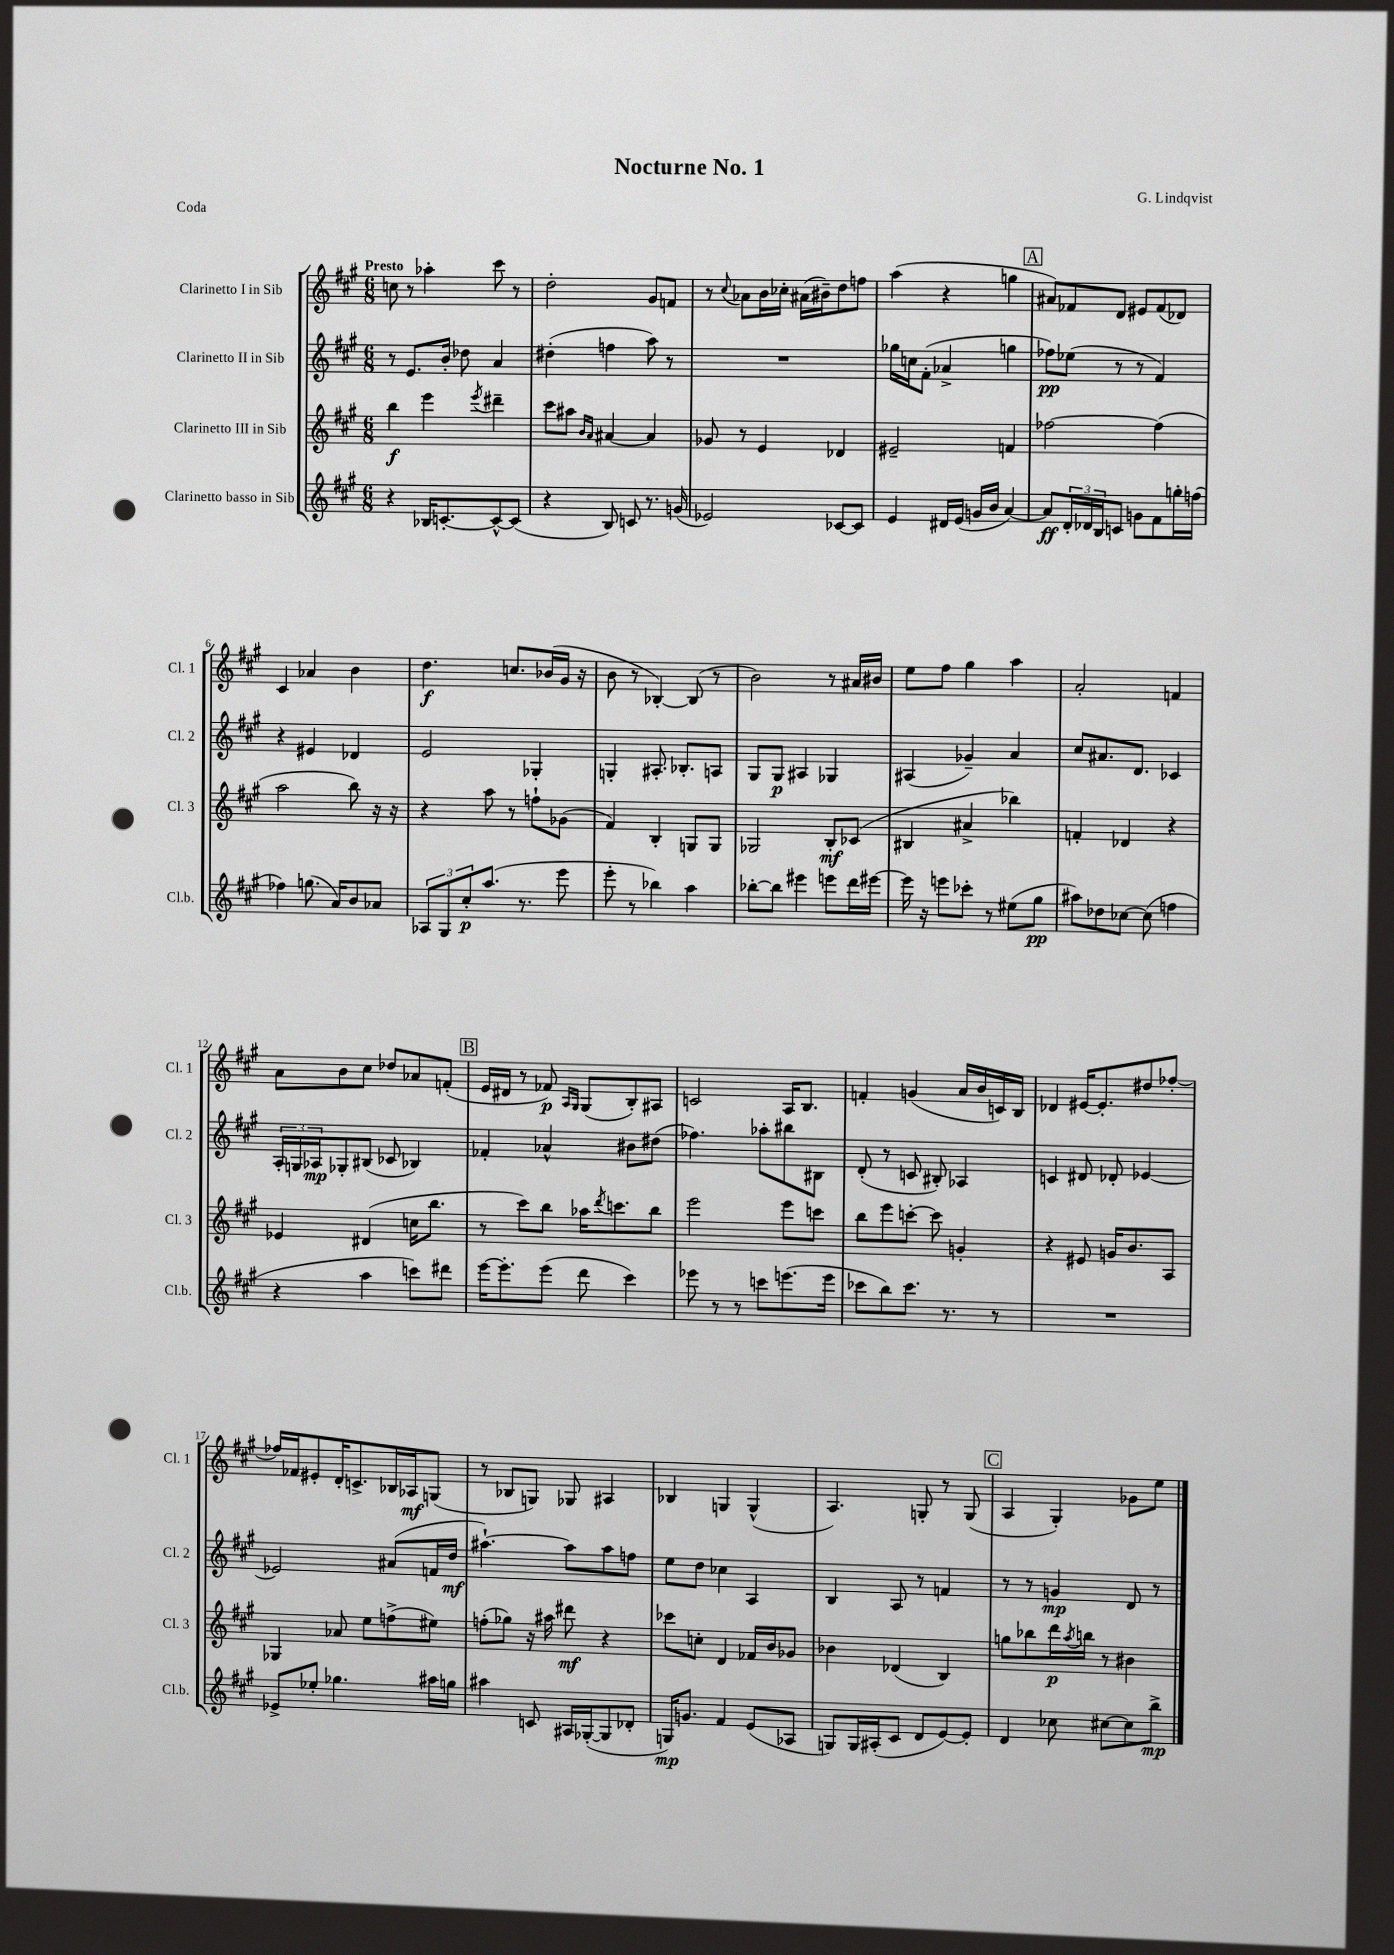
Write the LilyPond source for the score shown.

\header { title = "Nocturne No. 1" composer = "G. Lindqvist" piece = "Coda" }
<<
\new StaffGroup <<
\new Staff = "s0" \with { instrumentName = "Clarinetto I in Sib" shortInstrumentName = "Cl. 1" } {
    \clef treble \key a \major \numericTimeSignature \time 6/8 \tempo "Presto"
    c''8 r8 aes''4-. cis'''8 r8 |
    d''2-. gis'8 f'8 |
    r8 \appoggiatura { cis''8 } aes'8 b'16 ces''16-. ais'16( bis'16--) d''8 f''8 |
    a''4( r4 g''4 |
    \mark \markup { \box "A" } ais'8) fes'8 d'8 eis'8 fes'8( des'8) |
    cis'4 aes'4 b'4 |
    d''4.\f c''8. bes'16( gis'16 r16 |
    b'8 r8 bes4~-.) bes8( r8 |
    b'2) r8 ais'16 bis'16 |
    e''8 fis''8 gis''4 a''4 |
    a'2-. f'4 |
    a'8 b'8 cis''8 des''8 aes'8 f'8-.( |
    \mark \markup { \box "B" } e'16 dis'16 r8 fes'8\p) \grace { a16 gis16 } gis8( b8-.) ais8 |
    c'2 a16 b8. |
    f'4-. g'4( a'16 b'16 c'16) b16 |
    des'4 eis'16~ eis'8.-. dis''8 fes''8~-. |
    fes''16 fes'16 eis'8-. d'16-. c'8.-> bes16 aes16\mf g8( |
    r8 bes8 g8) ges8 ais4 |
    bes4 g4 g4-^( |
    a4.) g8-. r8 g8( |
    \mark \markup { \box "C" } a4 gis4-.) ges'8 e''8 \bar "|." |
}
\new Staff = "s1" \with { instrumentName = "Clarinetto II in Sib" shortInstrumentName = "Cl. 2" } {
    \clef treble \key a \major \numericTimeSignature \time 6/8
    r8 e'8. b'16-. des''8 a'4 |
    dis''4-.( f''4 a''8) r8 |
    R2. |
    ges''16 c''16 fis'8-.( aes'4-> g''4 |
    \mark \markup { \box "A" } fes''8\pp) ees''8( r8 r8 fis'4) |
    r4 eis'4 des'4 |
    e'2 ges4-. |
    g4-. ais8.-. bes8.-. a8 |
    gis8 gis8\p ais4 ges4 |
    ais4( ges'4--) a'4 |
    cis''8 ais'8. d'8. ces'4 |
    \tuplet 3/2 { a16-. g16 aes16\mp } ges8-. bis8( ces'8 bes4) |
    \mark \markup { \box "B" } fes'4-. aes'4-^ bis'8 dis''8( |
    fes''4.) aes''8-. bis''8 bis8 |
    d'8-.( r8 c'8 bis8-.) aes4 |
    c'4 dis'8 des'8-. ees'4~ |
    ees'2 ais'8( f'16 d''16\mf |
    ais''4.~-!) ais''8 ais''8 f''8 |
    e''8 d''8 ces''4 a4 |
    b4 a8 r8 f'4 |
    \mark \markup { \box "C" } r8 r8 g'4\mp d'8 r8 \bar "|." |
}
\new Staff = "s2" \with { instrumentName = "Clarinetto III in Sib" shortInstrumentName = "Cl. 3" } {
    \clef treble \key a \major \numericTimeSignature \time 6/8
    b''4\f e'''4 \acciaccatura { e'''8 } dis'''4-- |
    cis'''8 ais''8 \grace { b'16 a'16 } ais'4~ ais'4 |
    ges'8 r8 e'4 des'4 |
    eis'2-- f'4 |
    \mark \markup { \box "A" } fes''2~ fes''4( |
    a''2 b''8) r16 r16 |
    r4 a''8 r8 f''8-! ges'8( |
    fis'4) b4-. g8 g8 |
    ges2 b8-.\mf ces'8( |
    bis4 ais'4-> bes''4) |
    f'4-. des'4 r4 |
    ees'4 dis'4( c''16 b''8. |
    \mark \markup { \box "B" } r8 cis'''8) b''8 aes''16 \acciaccatura { d'''8 } c'''8. b''8 |
    e'''2 e'''8 c'''8 |
    b''8 e'''8 c'''8~-. c'''8 g'4-. |
    r4 eis'8 g'16 b'8. a8 |
    ges4 aes'8 e''8 f''8->( eis''8) |
    f''8-.( ges''8) r16 ais''16 dis'''8\mf r4 |
    ces'''8 c''8-. d'4 fes'16 b'16 ges'8 |
    bes'4 des'4( b4) |
    \mark \markup { \box "C" } g''8 bes''8 d'''16\p \acciaccatura { a''8 } b''16 r8 bis'4 \bar "|." |
}
\new Staff = "s3" \with { instrumentName = "Clarinetto basso in Sib" shortInstrumentName = "Cl.b." } {
    \clef treble \key a \major \numericTimeSignature \time 6/8
    r4 bes16 c'8.~-. c'8~-^ c'8( |
    r4 b8) c'8 r8. g'16( |
    ees'2) ces'8~ ces'8 |
    e'4 dis'16 e'16( g'16 b'16 a'4~) |
    \mark \markup { \box "A" } a'8\ff \tuplet 3/2 { d'16-. des'16 b16 } c'8 g'8 fis'8 g''16-. f''16( |
    fes''4) g''8.( a'16) b'8 aes'8 |
    \tuplet 3/2 { aes8 gis8 cis''8-.\p } a''8.( r8. e'''8 |
    e'''8-. r8 bes''4) a''4 |
    bes''8~-. bes''8 eis'''4 e'''8 d'''16 eis'''16~ |
    eis'''16 r16 e'''8 ces'''8-. r8 eis''8( gis''8\pp |
    ais''8) des''8 ces''8~ ces''8( f''4 |
    r4 a''4 c'''8) dis'''8 |
    \mark \markup { \box "B" } e'''16~ e'''8.-. e'''8( d'''8 cis'''4) |
    ees'''8 r8 r8 c'''8 e'''8.( e'''16 |
    ces'''8 b''8) ces'''8. r8. r8 |
    R2. |
    ees'8-> ees''8-. ges''4. ais''16 g''16 |
    ais''4 c'8 ais16 ges16~-.( ges8 des'8-. |
    g16\mp) g'8. fis'4 e'8( aes8 |
    g8) g16 ais16-.( cis'8 d'8 e'8~) e'8-. |
    \mark \markup { \box "C" } d'4 ces''8 cis''8~ cis''8 b''8->\mp \bar "|." |
}
>>
>>
